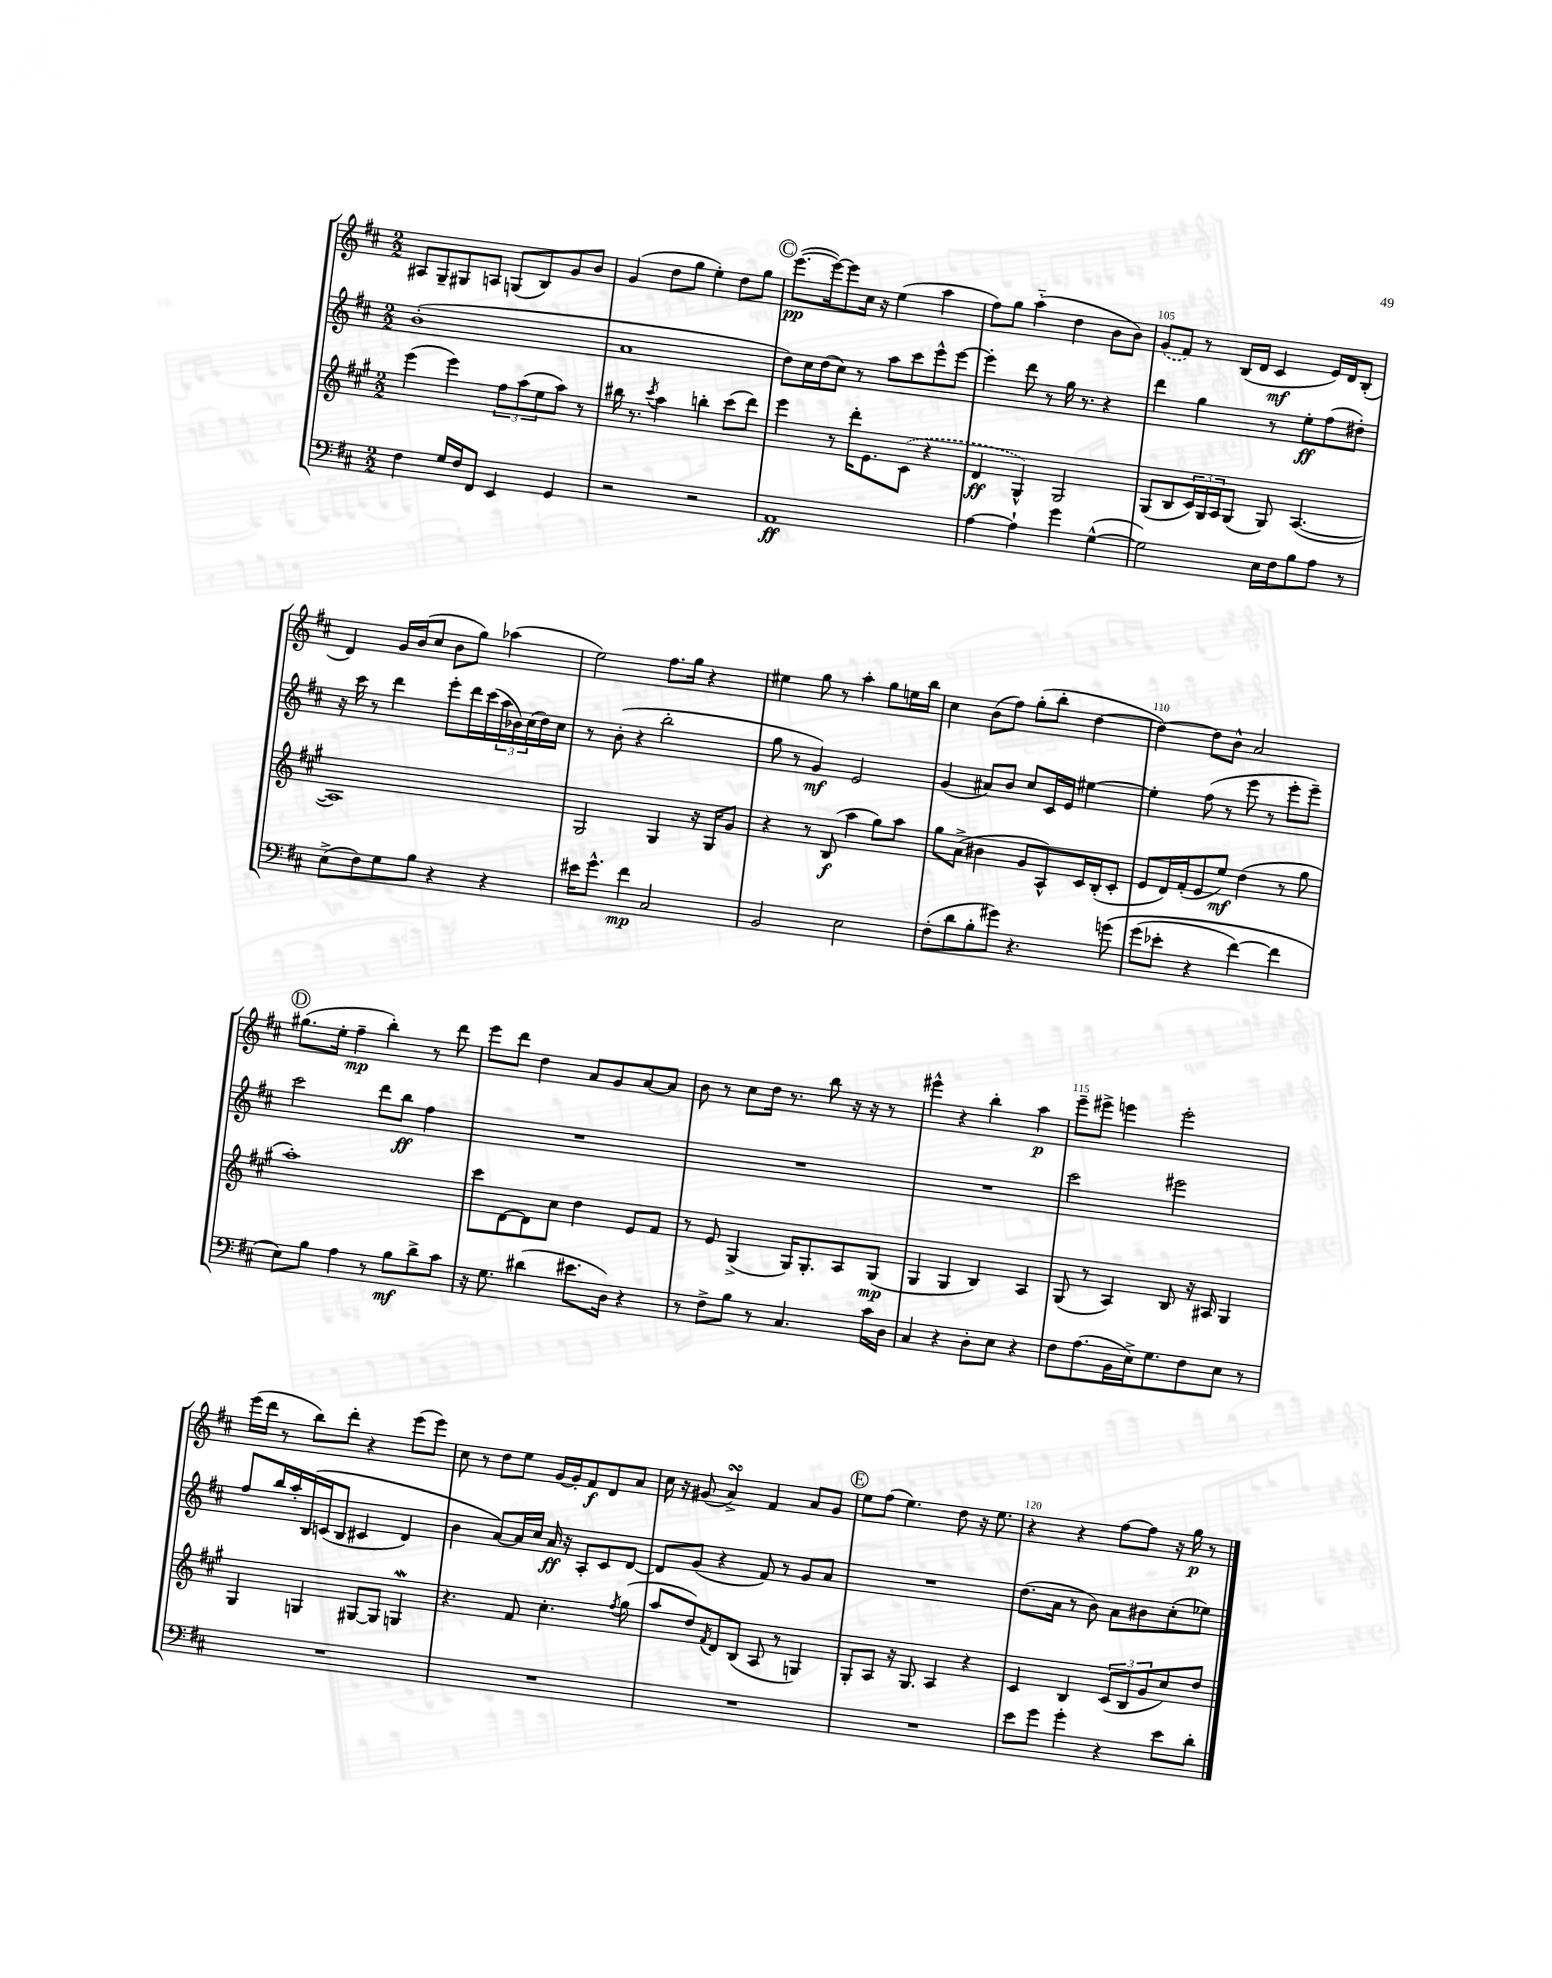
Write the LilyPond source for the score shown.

<<
\new StaffGroup <<
\new Staff = "s0" {
    \clef treble \key d \major \numericTimeSignature \time 2/2
    ais8 g8-- gis8 a8 g8( b8) g'8 b'8 |
    g'4( d''8 g''8 e''4-.) d''8 g''8 |
    \mark \markup { \circle "C" } e'''8.~\pp( e'''16~) e'''8 cis''16 r16 e''4( a''4 |
    fis''8) g''8 a''4-_( d''4 b'8 b'8) |
    \once \slurDashed g'8( fis'8) r8 b16( d'16 cis'4\mf e'16) d'16 b8-.( |
    d'4) g'16 b'16( cis''8 b'8 g''8) aes''4( |
    e''2) fis''8. g''16 r4 |
    eis''4 g''8 r8 a''4-. g''8 e''16 b''16 |
    cis''4 b'8( fis''8) g''8-.( b''8-. d''4~ |
    d''4~) d''8 b'8-^ a'2 |
    \mark \markup { \circle "D" } gis''8.( e''16-. fis''4--\mp b''4-.) r8 d'''8 |
    e'''8 d'''8 d''4 a'8 g'8 a'8~ a'8 |
    b'8 r8 cis''8 d''16 r8. b''8 r16 r16 r8 |
    eis'''4-^ r4 b''4-. a''4\p |
    e'''8-- eis'''8-> e'''4 e'''2-. |
    e'''16( d'''16 r8 b''8) d'''8-. r4 e'''8( e'''8) |
    cis''8 r8 d''8 e''8 g'16~ g'16-. fis'8\f d'8 a'8 |
    cis''16 r16 gis'8( a'4->\turn) fis'4 a'8 gis'8 |
    \mark \markup { \circle "E" } e''8 fis''8( e''4.) d''8 r16 e''8. |
    r4 r4 fis''8~ fis''8 r16 g''16\p r8 \bar "|." |
}
\new Staff = "s1" {
    \clef treble \key d \major \numericTimeSignature \time 2/2
    b'1-.( |
    a'1 |
    \mark \markup { \circle "C" } d''8) cis''16 d''16( cis''8) r8 a''8 cis'''8 e'''8-^ e'''8~ |
    e'''4-. d'''8 r8 g''16 r8. r4 |
    d'''4 g''4 r8 e''8-.\ff fis''8( dis''8-.) |
    r16 cis'''16 r8 d'''4 e'''8-. d'''16 cis'''16( \tuplet 3/2 { a''16 bes'16) cis''16( } d''16) cis''16 |
    r8 b'8-.( r4 b''2-. |
    g''8 r8 g'4\mf) e'2 |
    g'4( ais'8) b'8 cis''8 cis'16 e'16 eis''4~ |
    eis''4-. fis''8( r8 e'''8 r8 e'''8-. e'''8--) |
    \mark \markup { \circle "D" } cis'''2 d'''8 b''8\ff fis''4 |
    R1 |
    R1 |
    R1 |
    cis'''2 eis'''2 |
    fis''8 b''16 a''16-. b16\( c'16( b8 cis'4 d'4) |
    b'4 a'8~\) a'16 cis''16 a'16\ff r16 a8-. cis'8 d'8~ |
    d'8 g'8( r4 fis'8) r8 g'8 a'8 |
    \mark \markup { \circle "E" } R1 |
    d''8.( a'16 r8 b'8) a'8 bis'8 cis''8-.( ees''8) \bar "|." |
}
\new Staff = "s2" {
    \clef treble \key a \major \numericTimeSignature \time 2/2
    e'''4( e'''4) \tuplet 3/2 { fis''8 a''8( e''8 } a''8) r8 |
    bis''16 r8. \acciaccatura { cis'''8 } a''4 b''4-. cis'''8( d'''8) |
    \mark \markup { \circle "C" } e'''4 r8 d'''16-. e'8. \once \slurDashed cis'8( r4 |
    d'4\ff gis4-^) gis2 |
    gis8( b8 \tuplet 3/2 { cis'16) gis16 a16 } gis8( gis8) a4.~( |
    a1) |
    gis2 gis4 r16 gis16 gis'8 |
    r4 r8 b8\f( a''4 gis''8) a''8 |
    gis''8 a'8->( bis'4 gis'8 a8-^) cis'16 b16-.( cis'8-. |
    e'8 d'16) fis'16-.( e'8 e''8\mf) d''4( r8 gis''8 |
    \mark \markup { \circle "D" } a''1-.) |
    cis'''8 d'8~ d'8 cis''8 d''4 e'8 fis'8 |
    r8 e'8 gis4->( gis16) gis8.-. a8 gis8\mp( |
    gis4 gis4 b4) a4 |
    gis8( r8 a4) b8 r16 ais16 gis4 |
    gis4 g4 gis8~ gis8 g4\mordent |
    r4. fis'8 cis''4.-. \acciaccatura { fis''8 } gis''8( |
    a''8 d''8) \acciaccatura { fis'8 } d'8 b8( a8 r8 g4) |
    \mark \markup { \circle "E" } gis8-. a8 r16 gis8. a4 r4 |
    cis'4 b4 \tuplet 3/2 { cis'8( b8 gis'8 } cis''8) d''8 \bar "|." |
}
\new Staff = "s3" {
    \clef bass \key d \major \numericTimeSignature \time 2/2
    fis4 g16 fis16 fis,8 e,4 g,4 |
    r2 r2 |
    \mark \markup { \circle "C" } a,1\ff |
    a4~ a4-! g'4 g4~-^( |
    g2) e16 fis16 b8 a8 r8 |
    e8->( fis8) g8 b8 r4 r4 |
    eis'16 g'8.-^ fis'4\mp cis2 |
    b,2 e2 |
    fis8-.( d'8 b8-. gis'8) r4. g'8\( |
    g'8( ees'8-. r4 fis'4~) fis'4 |
    \mark \markup { \circle "D" } e8\) b8 a4 r8 b8\mf d'8-> cis'8 |
    r16 g8. dis'4( eis'8. d16) r4 |
    r8 fis8-> b8 r8 cis4. cis'16 d16 |
    cis4 r4 d8-. e8 r4 |
    fis8 a8.( b,16 e16->) g8. fis8 e8 r8 |
    R1 |
    R1 |
    R1 |
    \mark \markup { \circle "E" } R1 |
    e'8 g'8 g'4-. r4 e'8 d'8-. \bar "|." |
}
>>
>>
\layout { \context { \Score currentBarNumber = #101 \override BarNumber.break-visibility = ##(#f #t #t) barNumberVisibility = #(every-nth-bar-number-visible 5) } }
